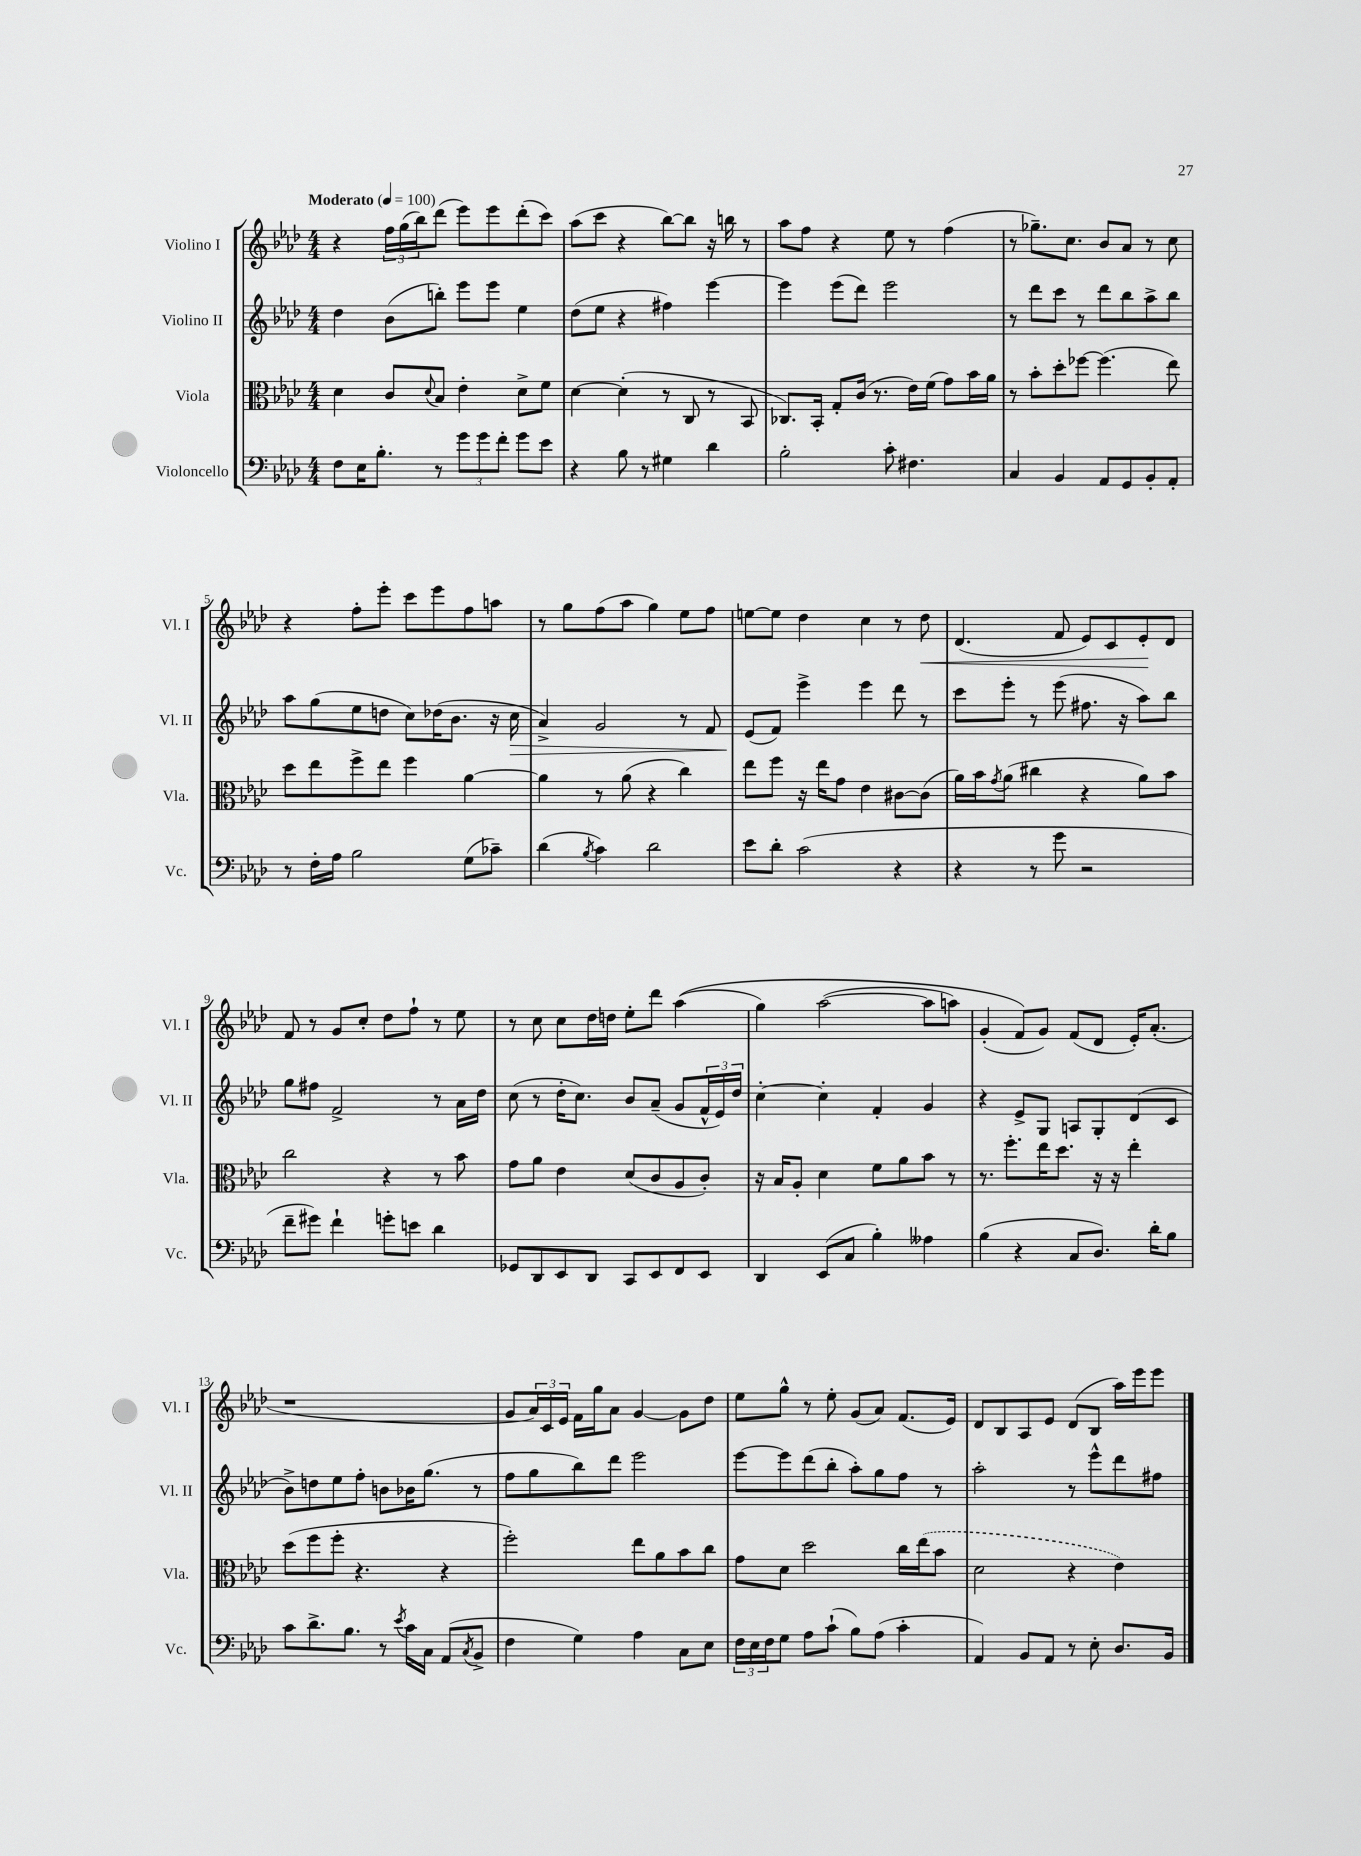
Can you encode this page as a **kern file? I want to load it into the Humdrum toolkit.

**kern	**kern	**kern	**kern
*staff4	*staff3	*staff2	*staff1
*clefF4	*clefC3	*clefG2	*clefG2
*k[b-e-a-d-]	*k[b-e-a-d-]	*k[b-e-a-d-]	*k[b-e-a-d-]
*M4/4	*M4/4	*M4/4	*M4/4
*MM100	*MM100	*MM100	*MM100
8F	4d-	4dd-	4r
16E-	.	.	.
8.B-'	.	.	.
.	8c	(8b-	24ff
.	.	.	(24gg
.	.	.	24bb-)
.	8qqd-	.	.
8r	8B-	8bb')	(8ddd-
12g	4e-'	8eee-	8eee-)
12g	.	.	.
.	.	8eee-	8eee-
12f'	.	.	.
8g	8d-^	4ee-	(8ddd-'
8e-	8f	.	8ccc)
=	=	=	=
4r	[4d-	(8dd-	(8aa-
.	.	8ee-	8ccc
8B-	(4d-']	4r	4r
8r	.	.	.
4G#	8r	4ff#)	[8bb-)
.	8C	.	8bb-]
4d-	8r	[4eee-	16r
.	.	.	16bb
.	8BB-	.	8r
=	=	=	=
2B-'	8.C-)	4eee-]	8aa-
.	.	.	8ff
.	16BB-'	.	.
.	8G'	(8eee-	4r
.	(16c	8ddd-)	.
.	8.r	.	.
8c'	.	2eee-	8ee-
4.F#	16e-)	.	8r
.	(16f	.	.
.	8g)	.	(4ff
.	16b-	.	.
.	16a-	.	.
=	=	=	=
4C	8r	8r	8r
.	8b-'	8ddd-	8.gg-~)
4BB-	8dd-'	8ccc	.
.	.	.	8.cc
.	[8ff-	8r	.
8AA-	(4.ff-]	8ddd-	8b-
8GG	.	8bb-	8a-
8BB-'	.	8aa-^	8r
8AA-'	8ee-)	8bb-	8cc
=	=	=	=
8r	8dd-	8aa-	4r
16F'	8ee-	(8gg	.
16A-	.	.	.
2B-	8ff^	8ee-	8ff'
.	8ee-	8dd	8eee-'
.	4ff	8cc)	8ccc
.	.	(16dd-	8eee-
.	.	8.b-	.
(8G	[4a-	.	8ff
8c-~)	.	16r	8aa
.	.	16cc	.
=	=	=	=
(4d-	4a-]	4a-^)	8r
.	.	.	8gg
8qB-	.	.	.
4c)	8r	2g	(8ff
.	(8a-	.	8aa-
2d-	4r	.	4gg)
.	4cc)	8r	8ee-
.	.	8f	8ff
=	=	=	=
8e-	8ee-	(8e-	[8ee
8d-'	8ff	8f)	8ee]
(2c	16r	4eee-^	4dd-
.	16ee-	.	.
.	8g	.	.
.	4e-	4eee-	4cc
4r	[8c#	8ddd-	8r
.	(8c#]	8r	8dd-
=	=	=	=
4r	16a-)	8ccc	(4.d-
.	16b-	.	.
.	8qg	.	.
.	(8a-	8eee-'	.
8r	4cc#	8r	.
8g	.	(8eee-	8f
2r	4r	8.ff#	8e-)
.	.	.	8c
.	.	16r	.
.	8a-)	8aa-)	8e-'
.	8b-	8bb-	8d-
=	=	=	=
8f~	2cc	8gg	8f
8g#)	.	8ff#	8r
4f`	.	2f^	8g
.	.	.	8cc'
8g'	4r	.	8dd-
8e	.	.	8ff`
4d-	8r	8r	8r
.	8b-	16a-	8ee-
.	.	16dd-	.
=	=	=	=
8GG-	8g	(8cc	8r
8DD-	8a-	8r	8cc
8EE-	4e-	16dd-'	8cc
.	.	8.cc)	.
8DD-	.	.	16dd-
.	.	.	16dd
8CC	(8d-	8b-	8ee-'
8EE-	8c	(8a-~	8ddd-
8FF	8A-	8g	&((4aa-
8EE-	8c')	24f^^	.
.	.	24e-)	.
.	.	24dd-	.
=	=	=	=
4DD-	16r	[4cc'	4gg)
.	16B-	.	.
.	8A-'	.	.
(8EE-	4d-	4cc']	([2aa-
8C	.	.	.
4B-')	8f	4f'	.
.	8a-	.	.
4A--	8b-	4g	8aa-]
.	8r	.	8aa)
=	=	=	=
(4B-	8.r	4r	(4g'
.	8.ff'	.	.
4r	.	8e-^	8f&)
.	16ee-	8G	8g)
.	8.dd-	.	.
8C	.	8A	(8f
8.D-)	16r	8G'	8d-
.	16r	.	.
.	4ee-'	(8d-	16e-')
16d-'	.	.	(8.a-'
8B-	.	8c	.
=	=	=	=
8c	(8dd-	8b-^)	1r
8.d-^	8ff	8dd	.
.	8ff'	8ee-	.
8.B-	.	.	.
.	4.r	8ff'	.
8r	.	8b	.
8qe-	.	.	.
16c	.	16b-	.
16C	.	(8.gg	.
(8AA-	4r	.	.
8qC	.	.	.
8BB-^	.	8r	.
=	=	=	=
4F	2ff')	8ff	8g
.	.	8gg	24a-)
.	.	.	24c
.	.	.	24e-
4G)	.	8bb-)	16f
.	.	.	16gg
.	.	8ddd-	8a-
4A-	8ee-	2eee-	[4g
.	8a-	.	.
8C	8b-	.	8g]
8E-	8cc	.	8dd-
=	=	=	=
24F	8g	[8eee-	8ee-
24E-	.	.	.
24F	.	.	.
8G	8d-	8eee-]	8gg^^
8A-	2dd-	(8ddd-	8r
(8c`	.	8bb-'	8ee-'
8B-)	.	8aa-')	(8g
(8A-	.	8gg	8a-)
4c'	16cc	8ff	(8.f
.	(16ee-	.	.
.	8b-	8r	.
.	.	.	16e-)
=	=	=	=
4AA-)	2d-	2aa-'	8d-
.	.	.	8B-
8BB-	.	.	8A-
8AA-	.	.	8e-
8r	4r	8r	(8d-
8E-'	.	8eee-^^	8B-
8.D-	4e-)	8ddd-	16aa-)
.	.	.	16eee-
.	.	8ff#	8eee-
16BB-	.	.	.
==	==	==	==
*-	*-	*-	*-
